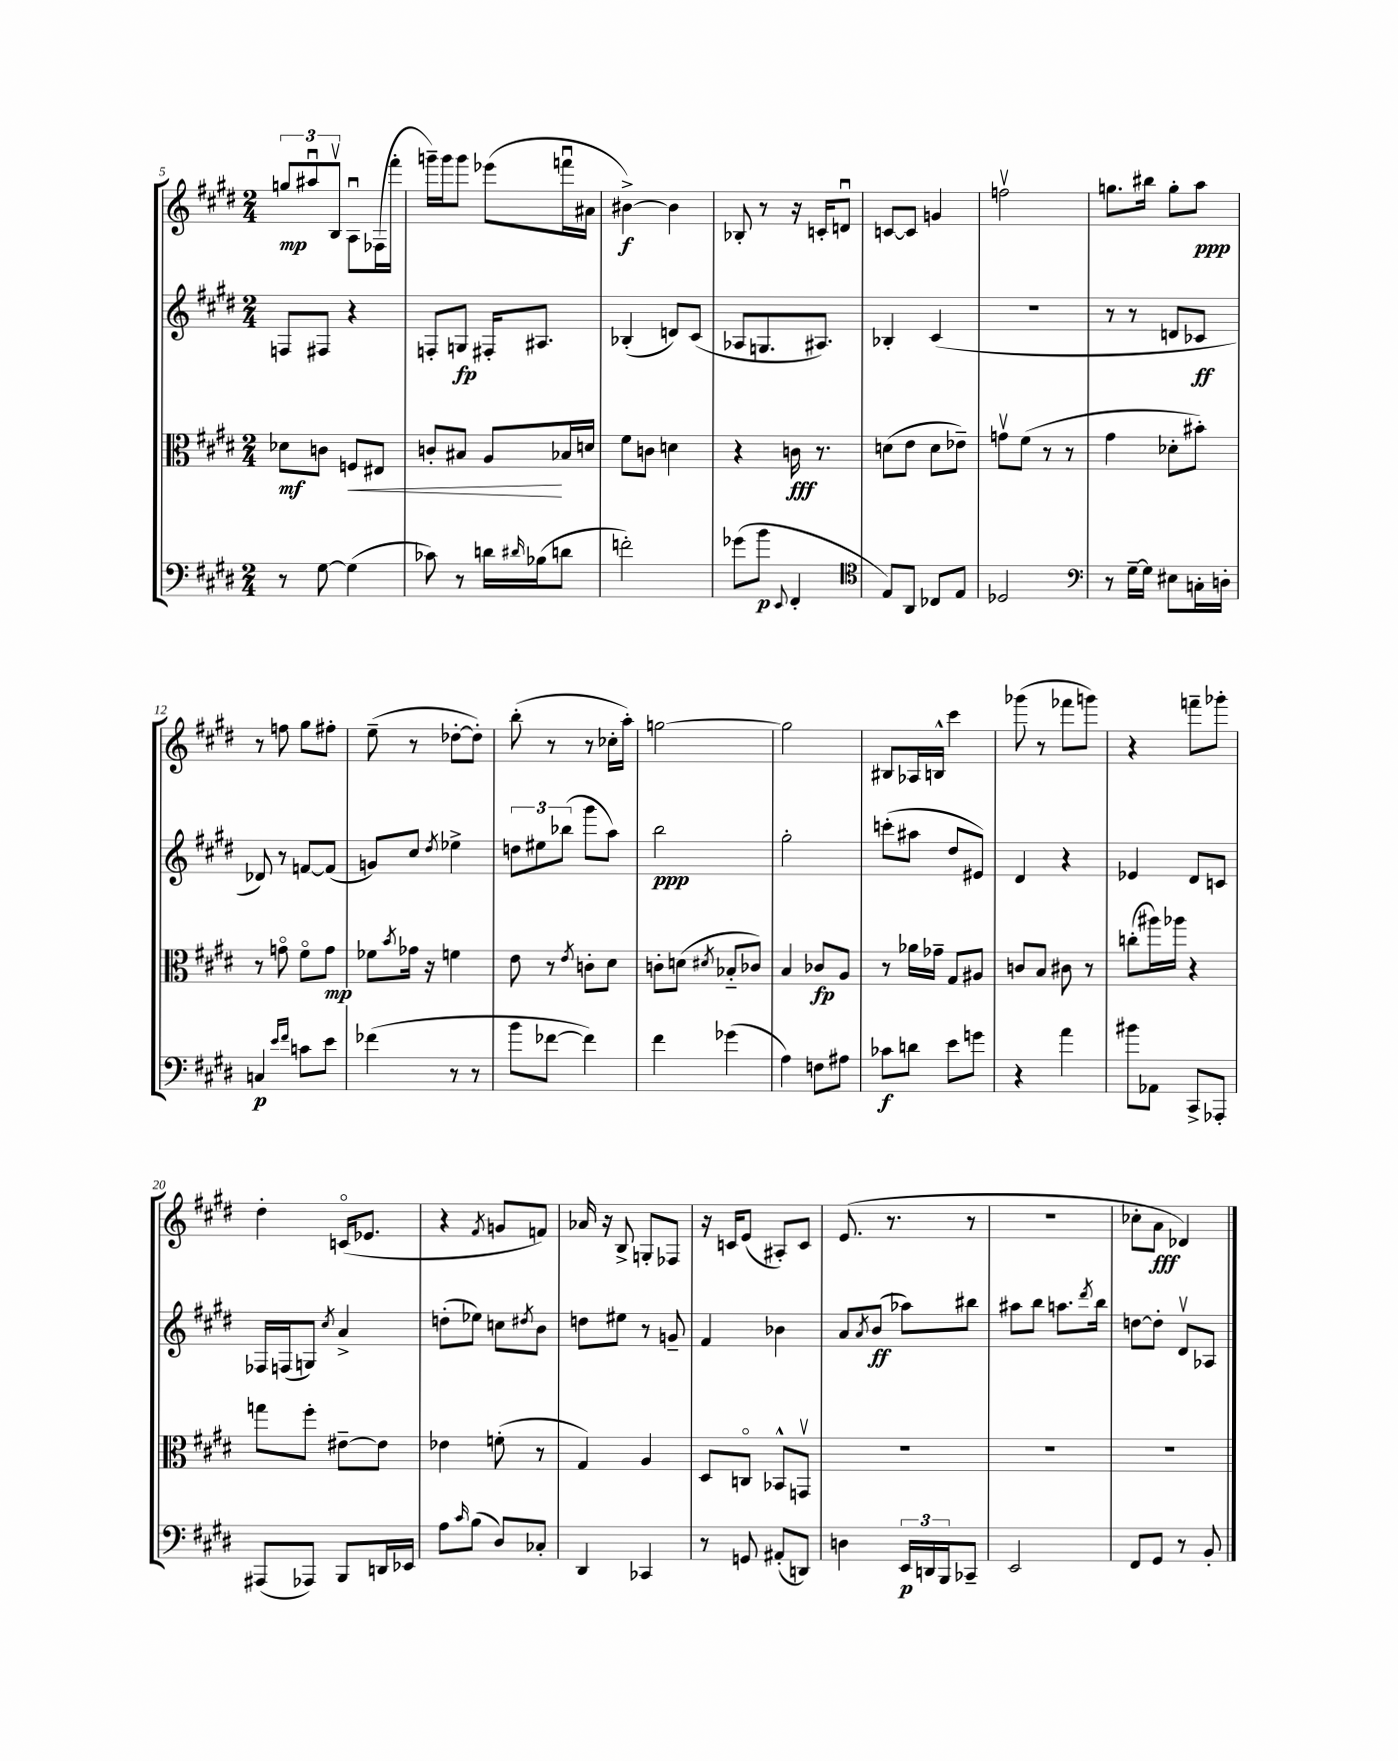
<<
\new StaffGroup <<
\new Staff = "s0" {
    \clef treble \key e \major \numericTimeSignature \time 2/4
    \tuplet 3/2 { g''8\mp ais''8\downbow b8\upbow } a8\downbow fes16( fis'''16-. |
    g'''16--) g'''16 g'''8 ees'''8( f'''16\downbow ais'16 |
    bis'4~->\f) bis'4 |
    bes8-. r8 r16 c'16-. d'8\downbow |
    c'8~ c'8 g'4 |
    f''2\upbow |
    g''8. bis''16 g''8-. a''8\ppp |
    r8 f''8 gis''8 fis''8-. |
    e''8--( r8 des''8~-. des''8-.) |
    b''8-.( r8 r8 ces''16-. a''16-.) |
    g''2~ |
    g''2 |
    bis8 aes16 b16-^ cis'''4 |
    ges'''8( r8 fes'''8 g'''8) |
    r4 f'''8-- ges'''8-. |
    dis''4-. c'16\flageolet( ees'8. |
    r4 \acciaccatura { fis'8 } g'8 f'8) |
    aes'16 r16 b8-> g8-. fes8 |
    r16 c'16 e'8( ais8-.) c'8 |
    e'8.( r8. r8 |
    r2 |
    ces''8-. a'8\fff des'4) \bar "|." |
}
\new Staff = "s1" {
    \clef treble \key e \major \numericTimeSignature \time 2/4
    f8 fis8 r4 |
    f8-. g8\fp fis16-. ais8. |
    bes4-.( d'8) cis'8( |
    aes8 g8. ais8.) |
    bes4-. cis'4( |
    R2 |
    r8 r8 d'8 ces'8\ff |
    des'8) r8 f'8~ f'8( |
    g'8) cis''8 \acciaccatura { dis''8 } ees''4-> |
    \tuplet 3/2 { d''8 eis''8 bes''8( } gis'''8 a''8) |
    b''2\ppp |
    gis''2-. |
    c'''8-.( ais''8 dis''8 eis'8) |
    dis'4 r4 |
    ees'4 dis'8 c'8 |
    fes16 f16( g8) \acciaccatura { cis''8 } a'4-> |
    d''8-.( ees''8) c''8 \acciaccatura { dis''8 } b'8 |
    d''8 eis''8 r8 g'8-- |
    fis'4 bes'4 |
    a'8 \acciaccatura { a'8 } b'8\ff( aes''8) bis''8 |
    ais''8 b''8 a''8. \acciaccatura { dis'''8 } b''16 |
    d''8~ d''8-. dis'8\upbow aes8 \bar "|." |
}
\new Staff = "s2" {
    \clef alto \key e \major \numericTimeSignature \time 2/4
    des'8\mf c'8 f8\< eis8 |
    c'8-. bis8 a8\! bes16 d'16 |
    fis'8 c'8 d'4 |
    r4 c'16\fff r8. |
    d'8( e'8 d'8 ees'8--) |
    g'8\upbow fis'8( r8 r8 |
    gis'4 des'8-. bis'8-.) |
    r8 g'8\flageolet fis'8\flageolet g'8\mp |
    fes'8 \acciaccatura { b'8 } ges'16 r16 f'4 |
    e'8 r8 \acciaccatura { e'8 } c'8-. dis'8 |
    c'8-. d'8( \acciaccatura { dis'8 } bes8-_ ces'8) |
    b4 ces'8\fp a8 |
    r8 aes'16 ges'16-- gis8 ais8 |
    c'8 b8 cis'8 r8 |
    c''8-.( ais''16) aes''16 r4 |
    g''8 fis''8-. eis'8~-- eis'8 |
    ees'4 f'8-.( r8 |
    gis4) a4 |
    dis8 c8\flageolet bes,8-^ g,8\upbow |
    R2 |
    R2 |
    R2 \bar "|." |
}
\new Staff = "s3" {
    \clef bass \key e \major \numericTimeSignature \time 2/4
    r8 gis8~ gis4( |
    ces'8) r8 d'16 \grace { dis'16 } bes16( d'8 |
    f'2-.) |
    ges'8( b'8\p \appoggiatura { e,8 } fis,4-. |
    \clef tenor e8) a,8 ces8 e8 |
    des2 |
    \clef bass r8 gis16~-- gis16 eis8 c16-. d16-. |
    c4\p \grace { e'16 fis'16 } c'8 e'8 |
    fes'4( r8 r8 |
    b'8 fes'8~ fes'4) |
    fis'4 ges'4( |
    a4) f8 ais8 |
    ces'8\f d'8 e'8 g'8 |
    r4 a'4 |
    bis'8 aes,8 cis,8-> aes,,8-. |
    ais,,8( aes,,8) b,,8 d,16 ees,16 |
    a8 \grace { cis'16 } b8( dis8) ces8-. |
    dis,4 ces,4 |
    r8 g,8 ais,8-.( d,8) |
    d4 \tuplet 3/2 { e,16\p d,16 b,,16 } ces,8-- |
    e,2 |
    fis,8 gis,8 r8 b,8-. \bar "|." |
}
>>
>>
\layout { \context { \Score currentBarNumber = #5 } }
